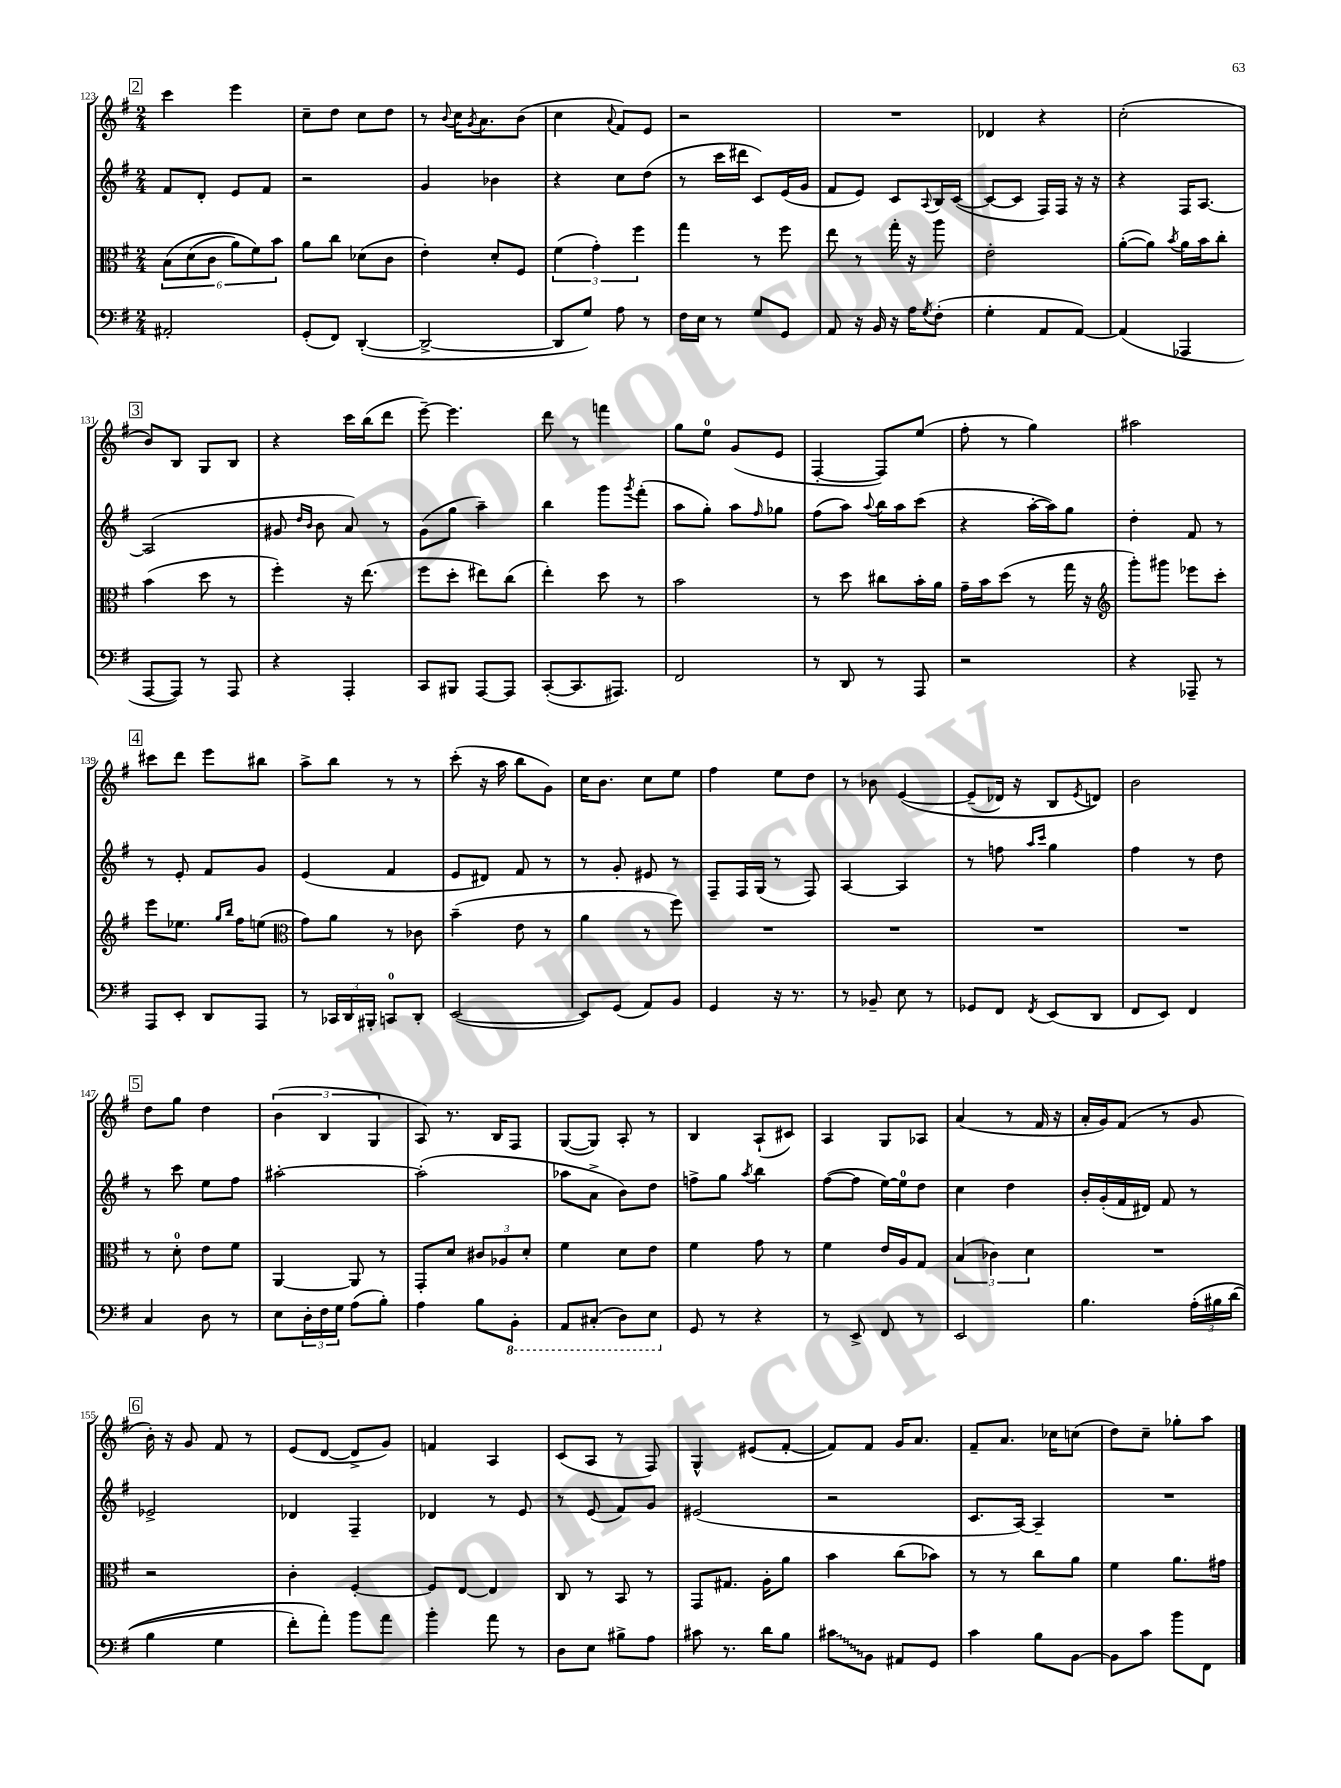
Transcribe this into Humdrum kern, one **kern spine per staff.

**kern	**kern	**kern	**kern
*staff4	*staff3	*staff2	*staff1
*clefF4	*clefC3	*clefG2	*clefG2
*k[f#]	*k[f#]	*k[f#]	*k[f#]
*M2/4	*M2/4	*M2/4	*M2/4
2AA#'	&(12B	8f#	4ccc
.	(12d	.	.
.	.	8d'	.
.	12c	.	.
.	12a)	8e	4eee
.	12f#&)	.	.
.	.	8f#	.
.	12b	.	.
=	=	=	=
(8GG'	8a	2r	8cc~
8FF#)	8cc	.	8dd
([4DD'	(8d-	.	8cc
.	8c	.	8dd
=	=	=	=
2DD^_	4e')	4g	8r
.	.	.	8qqb
.	.	.	16cc
.	.	.	8qg
.	.	.	8.a
.	8d'	4b-	.
.	8F#	.	(8b
=	=	=	=
8DD]	(6f#	4r	4cc
8G)	.	.	.
.	6g')	.	.
.	.	.	8qqa
8A	.	8cc	8f#)
.	6ff#	.	.
8r	.	(8dd	8e
=	=	=	=
16F#	4gg	8r	2r
16E	.	.	.
8r	.	16ccc	.
.	.	16ddd#	.
8G	8r	8c)	.
8GG	8ff#	(16e	.
.	.	16g	.
=	=	=	=
8AA	8ee	8f#	2r
16r	8r	8e)	.
16BB	.	.	.
16r	16gg'	8c	.
16A	16r	.	.
8qG	.	8qqA	.
(8F#'	8aa	16B	.
.	.	([16c	.
=	=	=	=
4G'	2e'	8c_	4d-
.	.	8c]	.
8AA	.	16F#)	4r
.	.	16F#	.
[8AA)	.	16r	.
.	.	16r	.
=	=	=	=
(4AA]	([8a'	4r	(2cc'
.	8a])	.	.
.	8qb	.	.
4AAA-	16a	16F#	.
.	16b	[8.A	.
.	8cc'	.	.
=	=	=	=
[8AAA	(4b	(2A]	8b)
8AAA])	.	.	8B
8r	8dd	.	8G
8AAA	8r	.	8B
=	=	=	=
4r	4ff#')	8g#	4r
.	.	16qqdd	.
.	.	16qqb	.
.	.	8b	.
4AAA'	16r	8a)	16ccc
.	(8.ee	.	(16bb
.	.	8r	8ddd
=	=	=	=
8CC	8ff#	(8g	[8eee~)
8BBB#	8dd'	8gg	4.eee]
[8AAA	8ee#)	4aa~)	.
8AAA]	(8cc	.	.
=	=	=	=
([8CC'	4ee')	4bb	8ddd
8.CC]	.	.	8r
.	8dd	8ggg	4fff
8.AAA#)	.	.	.
.	.	8qggg	.
.	8r	(8fff#'	.
=	=	=	=
2FF#	2b	8aa	8gg
.	.	8gg')	8ee
.	.	8aa	(8g
.	.	16qqff#	.
.	.	8gg-	8e
=	=	=	=
8r	8r	(8ff#	[4F#'
8DD	8dd	8aa)	.
.	.	8qqaa	.
8r	8cc#	16bb	8F#])
.	.	16aa	.
8AAA	16b'	(8ccc	(8ee
.	16a	.	.
=	=	=	=
2r	16g~	4r	8ff#'
.	16b	.	.
.	(8dd	.	8r
.	8r	[16aa'	4gg)
.	.	16aa])	.
.	16gg	8gg	.
.	16r	.	.
=	=	=	=
*	*clefG2	*	*
4r	8ggg')	4dd'	2aa#
.	8ggg#	.	.
8AAA-~	8eee-	8f#	.
8r	8ccc'	8r	.
=	=	=	=
8AAA	8eee	8r	8ccc#
8EE'	8.ee-	8e'	8ddd
8DD	.	8f#	8eee
.	16qqgg	.	.
.	16qqbb	.	.
.	16ff#	.	.
8AAA	(8ee	8g	8bb#
=	=	=	=
*	*clefC3	*	*
8r	8g)	(4e	8aa^
24CC-	8a	.	8bb
24DD	.	.	.
24BBB#'	.	.	.
8CC	8r	4f#	8r
8DD'	8c-	.	8r
=	=	=	=
([2EE	(4b~	8e	(8ccc'
.	.	8d#)	16r
.	.	.	16aa
.	8e	8f#	8bb
.	8r	8r	8g)
=	=	=	=
8EE])	4a	8r	16cc
.	.	.	8.b
(8GG	.	8g'	.
8AA)	8r	8e#	8cc
8BB	8ff#)	8r	8ee
=	=	=	=
4GG	2r	8F#~	4ff#
.	.	16F#	.
.	.	(16G	.
16r	.	8r	8ee
8.r	.	.	.
.	.	8F#)	8dd
=	=	=	=
8r	2r	[4A	8r
8BB-~	.	.	8b-
8E	.	4A]	&([4e
8r	.	.	.
=	=	=	=
8GG-	2r	8r	(8e~]
8FF#	.	8ff	16d-)
.	.	.	16r
.	.	16qqaa	.
8qFF#	.	16qqccc	.
(8EE	.	4gg	8B
.	.	.	8qe
8DD	.	.	8d&)
=	=	=	=
8FF#	2r	4ff#	2b
8EE)	.	.	.
4FF#	.	8r	.
.	.	8dd	.
=	=	=	=
4C	8r	8r	8dd
.	8d'	8ccc	8gg
8D	8e	8ee	4dd
8r	8f#	8ff#	.
=	=	=	=
8E	[4AA	[2aa#'	(6b
24D'	.	.	.
24F#	.	.	6B
24G	.	.	.
(8A	8AA]	.	.
.	.	.	6G
8B')	8r	.	.
=	=	=	=
4A	8GG'	(2aa#']	8A)
.	8d	.	8.r
8B	12c#	.	.
.	.	.	16B
.	12A-	.	.
8BBB'	.	.	8F#
.	12d'	.	.
=	=	=	=
8AAA	4f#	8aa-	([8G
(8CC#'	.	8a^	8G])
8DD)	8d	8b)	8A'
8EE	8e	8dd	8r
=	=	=	=
8GG	4f#	8ff^	4B
8r	.	8gg	.
.	.	8qaa	.
4r	8g	4bb	(8A`
.	8r	.	8c#)
=	=	=	=
8r	4f#	([8ff#	4A
8EE^	.	8ff#]	.
8FF#	16e	[16ee)	8G
.	16A	16ee]	.
8r	8G	8dd	8A-
=	=	=	=
2EE	(6B	4cc	(4a
.	6c-)	.	.
.	.	4dd	8r
.	6d	.	.
.	.	.	16f#
.	.	.	16r
=	=	=	=
4.B	2r	16b'	16a'
.	.	(16g'	16g)
.	.	16f#	(8f#
.	.	16d#)	.
.	.	8f#	8r
&(24A'	.	8r	8g
24B#	.	.	.
(24d	.	.	.
=	=	=	=
4B	2r	2e-^	16b')
.	.	.	16r
.	.	.	8g
4G	.	.	8f#
.	.	.	8r
=	=	=	=
8f#')	4c'	4d-	(8e
8a'&)	.	.	[8d
8b	[4F#'	4F#~	8d^]
8a	.	.	8g)
=	=	=	=
4b'	8F#]	4d-	4f
.	[8E	.	.
8a	4E]	8r	4A
8r	.	8e	.
=	=	=	=
8D	8C	8r	(8c
8E	8r	(8e	8A
8B#^	8BB	8f#)	8r
8A	8r	8g	8F#)
=	=	=	=
8c#	8GG	(2e#	4G^^
8.r	8.G#	.	.
.	.	.	(8e#
16d	16A'	.	.
8B	8a	.	[8f#'
=	=	=	=
8c#	4b	2r	8f#])
8BB	.	.	8f#
8AA#	(8cc	.	16g
.	.	.	8.a
8GG	8b-)	.	.
=	=	=	=
4c	8r	8.c	8f#~
.	8r	.	8.a
.	.	[16A)	.
8B	8cc	4A~]	.
.	.	.	16cc-
[8BB	8a	.	(8cc
=	=	=	=
8BB]	4f#	2r	8dd)
8c	.	.	8cc~
8b	8.a	.	8gg-'
8FF#	.	.	8aa
.	16g#	.	.
==	==	==	==
*-	*-	*-	*-
